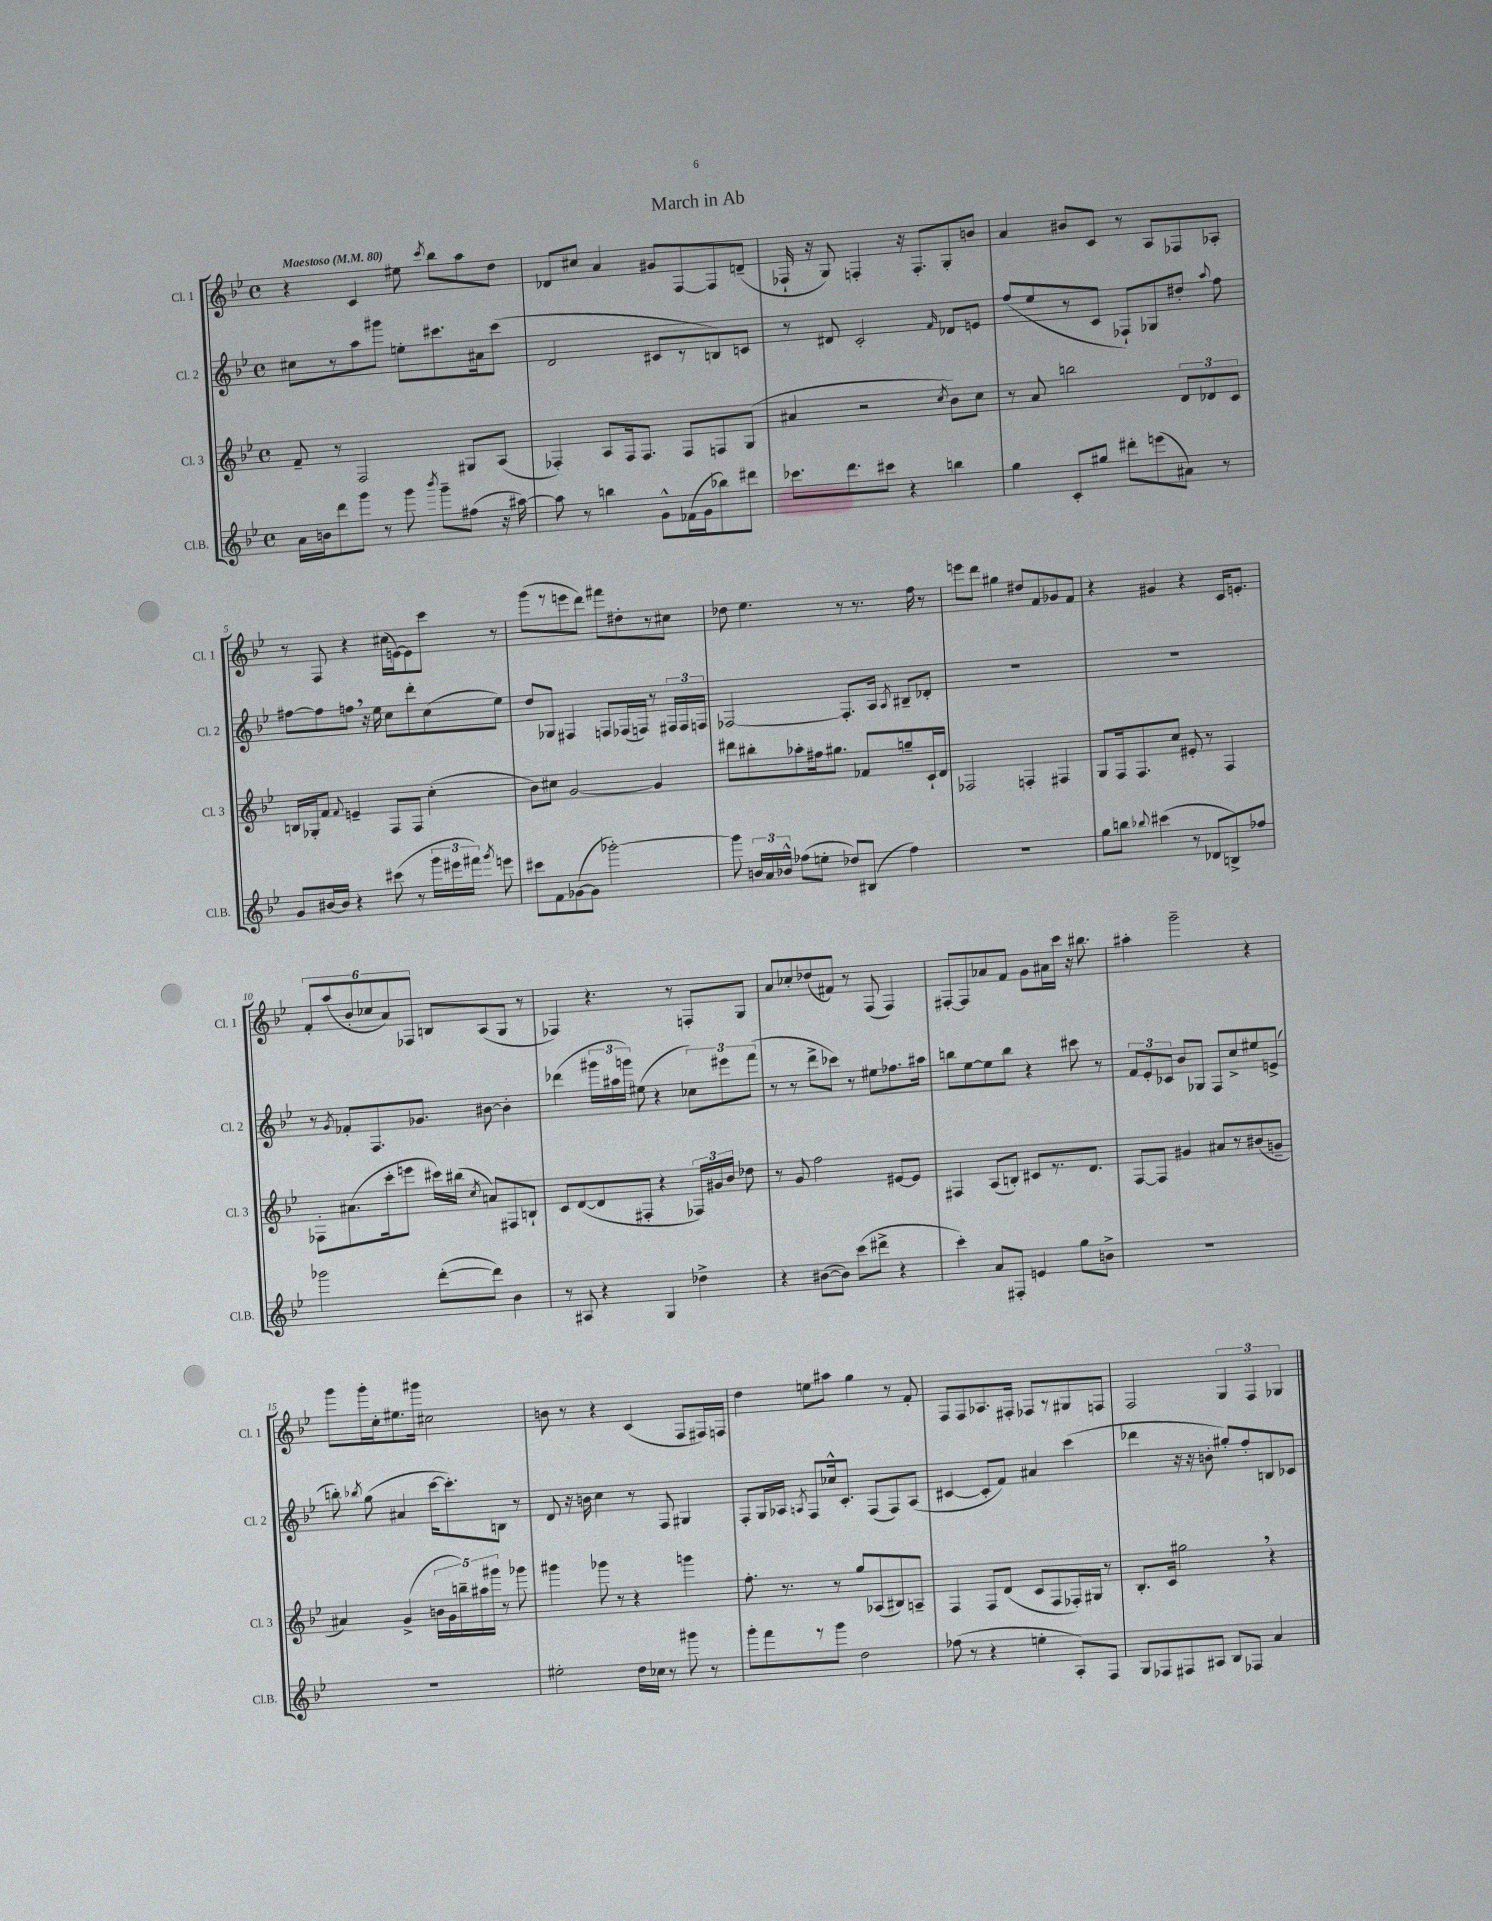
\header { title = "March in Ab" }
<<
\new StaffGroup <<
\new Staff = "s0" \with { instrumentName = "Cl. 1" shortInstrumentName = "Cl. 1" } {
    \clef treble \key bes \major \defaultTimeSignature \time 4/4 \tempo "Maestoso" 4 = 80
    \autoBeamOff r4 c'4 eis''8 \acciaccatura { c'''8 } bes''8[ a''8 d''8] |
    des'8[ cis''8] a'4 gis'8[ f8~ f8 d'8]--( |
    fes16-! r16 g8) f4-. r16 f8.[-. g8-. b'8] |
    a'4 bis'8[ c'8] r8 a8[ fes8 aes8]-. |
    r8 f8 r4 cis''16[( e'16~) e'8 c'''8] r8 |
    g'''8[( r8 e'''8 d'''8]) fis'''8[ dis''8-. r8 cis''8] |
    des''8 ees''4. r8 r8. f''16 r8 |
    e'''8[ d'''8] gis''4 dis''8[ f'8 ges'8 f'8] |
    r4 gis'4 r4 c'16[ e'8.]-. |
    \tuplet 6/4 { f'8[-. a''8( bes'8-. ces''8 a'8) fes8] } b8[ a8( g8] r8 |
    fes4) r4. r8 f8[-. g8] |
    a'8[ ces''8-. des''8( fis'8]) r8 f8( f4) |
    fis8[~-. fis8 aes'8 f'8] g'8[ ais'16 c'''16] r16 bis''8. |
    ais''4-. g'''2-- r4 |
    g'''8[ g'''16-. c''16-. eis''8. gis'''16] cis''2 |
    b'8 r8 r4 c'4( f8[ fis16) f16] |
    d''4 e''8[ ais''8] g''4 r8 f'8-. |
    f8[ f8 aes8. fis16]-. fes8[ r8 gis8 f8] |
    f2 \tuplet 3/2 { g4 f4 ges4 } \bar "|." |
}
\new Staff = "s1" \with { instrumentName = "Cl. 2" shortInstrumentName = "Cl. 2" } {
    \clef treble \key bes \major \defaultTimeSignature \time 4/4
    \autoBeamOff cis''8[ r8 a''8 gis'''8] e''8[-. cis'''8. ais'16 cis'''8]( |
    d'2 cis'8[ r8 b8) c'8] |
    r8 dis'8 c'2-. \grace { f'16 } des'8[ e'8] |
    f''8[( ees''8 r8 c'8] fes8[-!) ges8 dis''8]-. \appoggiatura { a''8 } f''8 |
    fis''8[~ fis''8 f''8] \breathe r16 ees''16 c''8[ d'''8-. c''8( ees''8]) |
    d''8[ ges8] fis4 f8[ fes16( f16]) r8 \tuplet 3/2 { fis16[ fis16 f16] } |
    fes2~ fes8.[-. a16] \acciaccatura { a8 } bis8[-- des'8]-. |
    R1 |
    R1 |
    r8 \acciaccatura { g'8 } fes'8[-. f8. ges'8.] bis'8~ bis'4-. |
    des'''4( \tuplet 3/2 { gis'''16[ ais''16 g'''16]) } eis''8( r4 \tuplet 3/2 { ces''8[) eis'''8 f'''8]( } |
    r8 r8 d'''8[-> ces'''8]) r8 eis''8[ fes''8. ais''16] |
    b''8[ ees''8~ ees''8 b''8] r4 cis'''8 r8 |
    \tuplet 3/2 { f'8[ ees'8-. ces'8] } bes'8[ ges8] f8[ c''8-> eis''8 e'8]->( |
    b''8-.) \acciaccatura { bes''8 } g''8( ais'4 c'''16[~ c'''8.-.) b8] r8 |
    d'8 r16 b'16 c''4 r8 f8 gis4 |
    f8[-. g16 aes16] \acciaccatura { a8 } f8[ ces''16-^ c'8.]-. f8[( f8) a8]( |
    cis'4~ cis'8[-. f'8]) ais'4 c'''4( |
    des'''4 r16 r16 b'8-. gis''8[-.) f''8-. b8 ces'8] \bar "|." |
}
\new Staff = "s2" \with { instrumentName = "Cl. 3" shortInstrumentName = "Cl. 3" } {
    \clef treble \key bes \major \defaultTimeSignature \time 4/4
    \autoBeamOff f'8-- r8 f2 gis8[ a8]( |
    fes4-.) a8[ fes16 fes8.] fes8[ f8 g8]( |
    ais'4 r2 \acciaccatura { c''8 } bes'8[) c''8] |
    r8 a'8 b''2 \tuplet 3/2 { d'8[ des'8 c'8] } |
    b16[ ges16-. f'8] \appoggiatura { f'8 } e'4-- f8[ f8] c''4-.( |
    bes'8[) cis''8] g'2~ g'4 |
    dis'''8[ bis''8-. aes''8-. fis''16 gis''8.] fes'8[ g''8-- c'16-! d'16] |
    fes2 f4-. fis4 |
    g8[ f16 f8. c''8] eis'8-. r8 f4 |
    fes8[-. ais'8.( c'''16-. e'''8] cis'''16[) bis''16]( \acciaccatura { c''8 } a'8[) fis8 b8]-! |
    c'8[ d'8~( d'8 fis8]-. r4 \tuplet 3/2 { fes16[) gis'16 bes'16] } des''8 |
    r8 g'8 f''2 eis'8[~ eis'8] |
    fis4 a8[( b8]-.) cis'8[ r8. d'8.] |
    f8[~ f8] gis'4 ais'8[ r8 bis'8( g'8]-- |
    ais'4) g'4->( \tuplet 5/4 { b'16[ g'16 b''16--) ais''16 gis'''16] } r8 ges'''8 |
    gis'''4 ges'''8 r8 r4 g'''4 |
    f''8.-. r8. r8 g''8[ aes8( bis8) a8]-- |
    f4 f8[ d'8]( c'8[ f8 fes16-.) gis16] r8 |
    bes8.[-. c'16] gis''2 \breathe r4 \bar "|." |
}
\new Staff = "s3" \with { instrumentName = "Cl.B." shortInstrumentName = "Cl.B." } {
    \clef treble \key bes \major \defaultTimeSignature \time 4/4
    \autoBeamOff a'16[ b'16 d'''8 g'''8] r8 g'''8 \acciaccatura { bes'''8 } g'''8[-- fis''8]( r16 ais''16~) |
    ais''8 r8 b''4 g'8[-^ fes'16( g'16 bes''8) dis'''8] |
    ces'''8.[ d'''8. cis'''8] r4 b''4 |
    g''4 c'8[-. gis''8] dis'''8[-. e'''8( ais'8]) r8 |
    g'8[ bis'16~ bis'16] r4 cis'''8( r8 \tuplet 3/2 { g'''16[ eis'''16 fis'''16]) } \acciaccatura { g'''8 } e'''8 |
    cis'''8[ f'8 ges'8~( ges'8] ges'''2~-.) |
    ges'''8 \tuplet 3/2 { b'16[ a'16 bes'16]-^ } fes''8[( e''8]-. des''8[) bis8]( fes''4) |
    R1 |
    g''8[ b''8] \appoggiatura { bes''8 } cis'''4( r8 des'8[ b8->) fes''8] |
    ges'''2 d'''8[~-.( d'''8]) bes'4 |
    r8 ais8 r4 g4 des''4-> |
    r4 bis'8[~( bis'8]) c'''8[( dis'''8]-> r4 |
    c'''4-.) a'8[ fis8]-. e'4 g''8[ b'8]-> |
    R1 |
    R1 |
    eis''2-. d''16[ ces''16] r8 gis'''8 r8 |
    g'''8[-. f'''8 r8 g'''8] d''2 |
    fes''8( r8 r4 e''4-. a8[-.) f8] |
    g8[ fes8 fis8 ais8] bes8[ fes8] a'4 \bar "|." |
}
>>
>>
